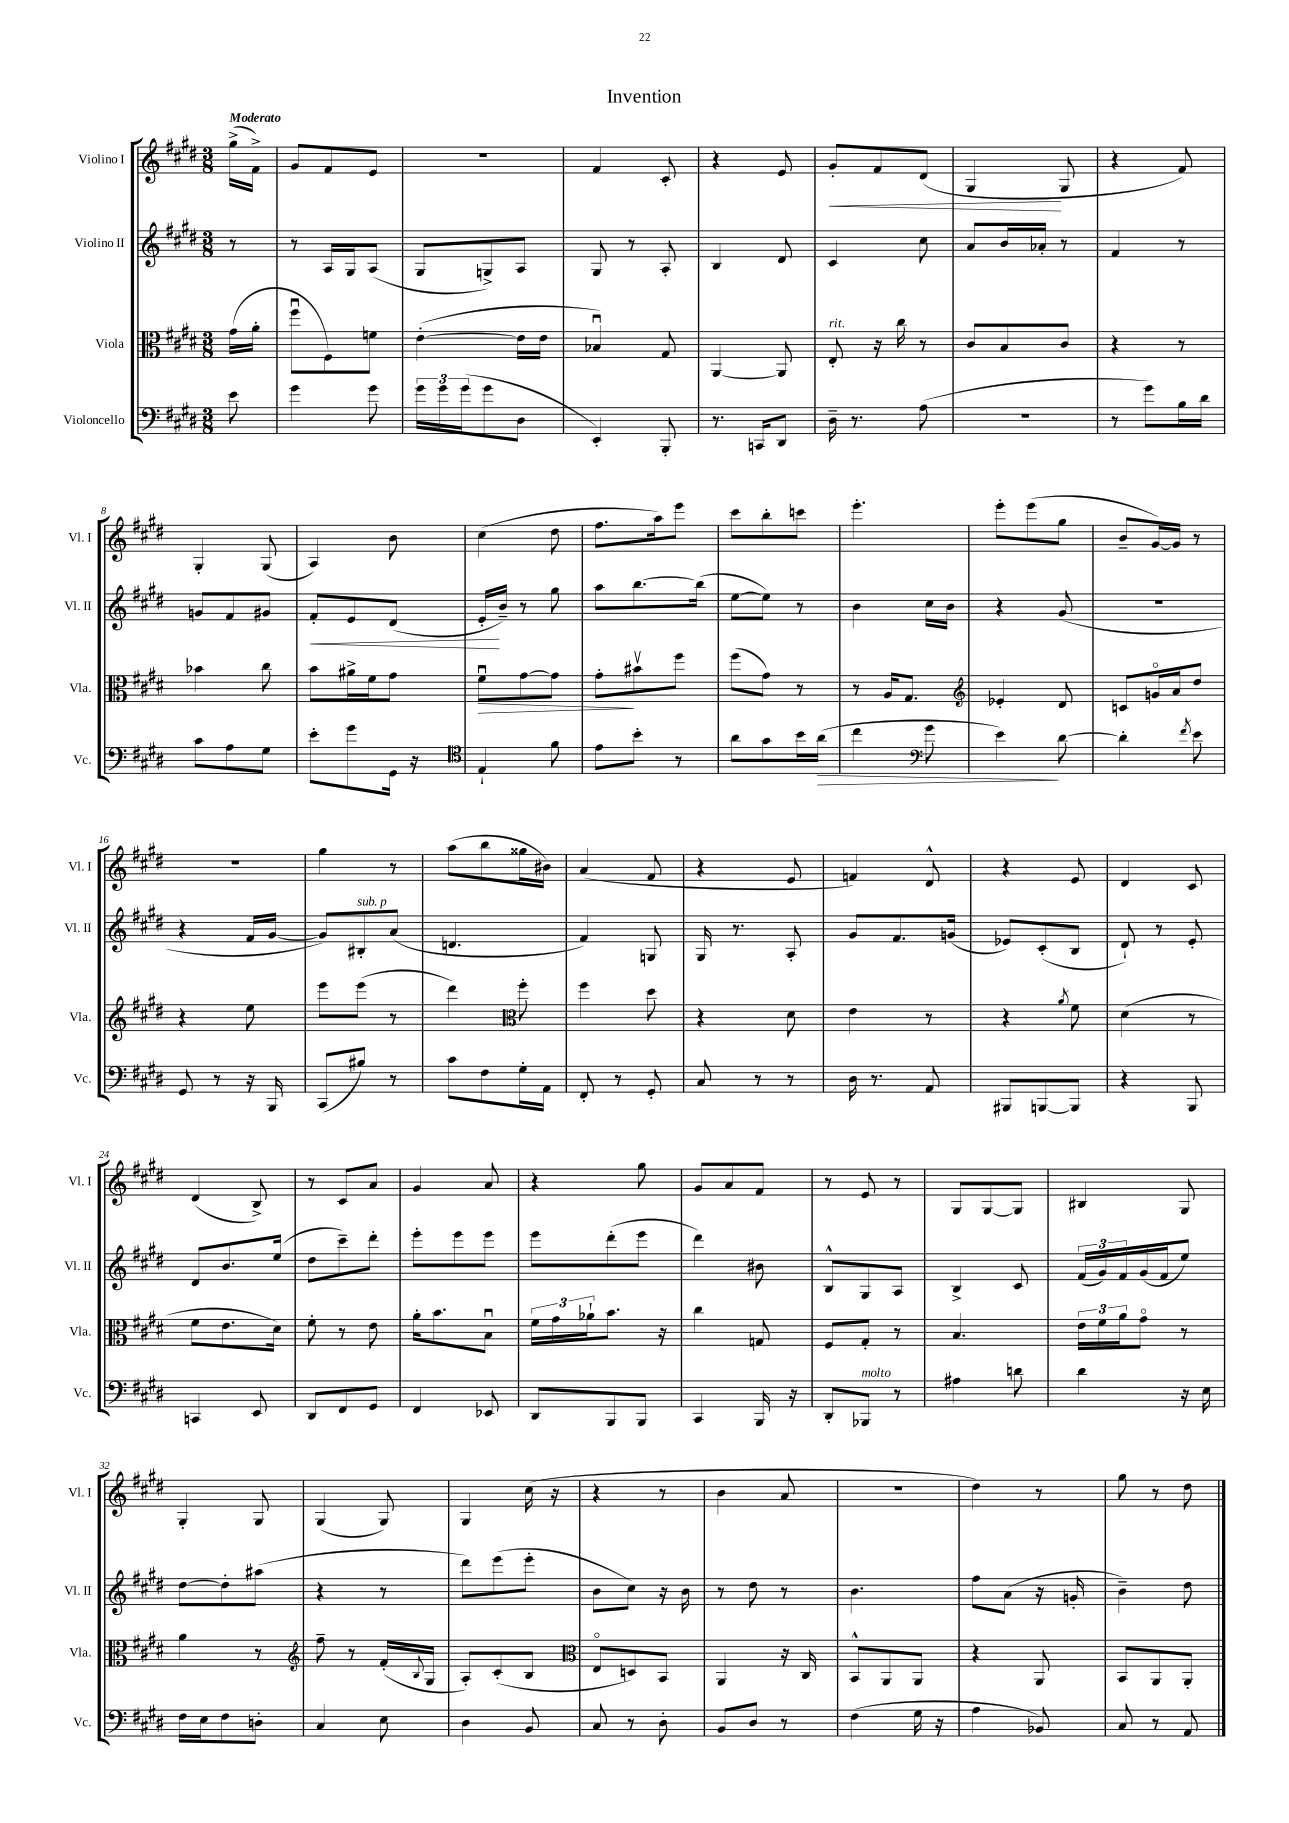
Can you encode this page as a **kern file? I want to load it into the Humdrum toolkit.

**kern	**dynam	**kern	**dynam	**kern	**dynam	**kern	**dynam
*part4	*part4	*part3	*part3	*part2	*part2	*part1	*part1
*staff4	*staff4	*staff3	*staff3	*staff2	*staff2	*staff1	*staff1
*I"Violoncello	*	*I"Viola	*	*I"Violino II	*	*I"Violino I	*
*I'Vc.	*	*I'Vla.	*	*I'Vl. II	*	*I'Vl. I	*
*clefF4	*	*clefC3	*	*clefG2	*	*clefG2	*
*k[f#c#g#d#]	*	*k[f#c#g#d#]	*	*k[f#c#g#d#]	*	*k[f#c#g#d#]	*
*M3/8	*	*M3/8	*	*M3/8	*	*M3/8	*
=	=	=	=	=	=	=	=
!	!	!	!	!	!	!LO:TX:a:B:t=Moderato	!
8e\	.	(16g#\LL	.	8r	.	(16gg#^\LL	.
.	.	16a'\JJ	.	.	.	16f#^\JJ)	.
=1	=1	=1	=1	=1	=1	=1	=1
4g#\	.	8ff#u\L	.	8r	.	8g#/L	.
.	.	8F#\)	.	16A/LL	.	8f#/	.
.	.	.	.	16G#/J	.	.	.
8g#\	.	8fn\J	.	(8A/J	.	8e/J	.
=2	=2	=2	=2	=2	=2	=2	=2
24g#\LL	.	([4e'\	.	8G#/L	.	4.r	.
24g#\	.	.	.	.	.	.	.
(24g#\J	.	.	.	.	.	.	.
8g#\	.	.	.	8Gn^/)	.	.	.
8D#\J	.	16e\LL]	.	8A/J	.	.	.
.	.	16e\JJ	.	.	.	.	.
=3	=3	=3	=3	=3	=3	=3	=3
4EE'/)	.	4B-Xu/)	.	8G#/	.	4f#/	.
.	.	.	.	8r	.	.	.
8BBB'/	.	8G#/	.	8A'/	.	8c#'/	.
=4	=4	=4	=4	=4	=4	=4	=4
8.r	.	[4AA/	.	4B/	.	4r	.
16CCn/KL	.	.	.	.	.	.	.
8DD#/J	.	8AA/]	.	8d#/	.	8e/	.
=5	=5	=5	=5	=5	=5	=5	=5
!	!	!LO:TX:a:i:t=rit.	!	!	!	!	!
!	!	!	!	!	!	!	!LO:HP:b
16D#~\	.	8E'/	.	4c#/	.	8g#'/L	<
8.r	.	.	.	.	.	.	.
.	.	16r	.	.	.	8f#/	.
.	.	16cc#\	.	.	.	.	.
(8A\	.	8r	.	8cc#\	.	(8d#/J	.
=6	=6	=6	=6	=6	=6	=6	=6
4.r	.	8c#/L	.	8a/L	.	4G#/	.
.	.	8B/	.	16b/L	.	.	.
.	.	.	.	16a-X'/JJ	.	.	.
.	.	8c#/J	.	8r	.	8G#/	[
=7	=7	=7	=7	=7	=7	=7	=7
8r	.	4r	.	4f#/	.	4r	.
8g#\L)	.	.	.	.	.	.	.
16B\L	.	8r	.	8r	.	8f#/)	.
16d#\JJ	.	.	.	.	.	.	.
!!LO:LB:g=z
=8	=8	=8	=8	=8	=8	=8	=8
8c#\L	.	4b-X\	.	8gn/L	.	4G#'/	.
8A\	.	.	.	8f#/	.	.	.
8G#\J	.	8cc#\	.	8g#X/J	.	(8G#/	.
=9	=9	=9	=9	=9	=9	=9	=9
!	!	!	!	!	!LO:HP:b	!	!
8e'\L	.	8b\L	.	8f#'/L	<	4A/)	.
8g#\	.	16a#X^\L	.	8e/	.	.	.
.	.	16f#\J	.	.	.	.	.
16GG#\Jk	.	8g#\J	.	(8d#/J	.	8b\	.
16r	.	.	.	.	.	.	.
=10	=10	=10	=10	=10	=10	=10	=10
*clefC4	*	*	*	*	*	*	*
!	!	!	!LO:HP:b	!	!	!	!
4E`/	.	8f#u\L	>	16e'/LL	.	(4cc#\	.
.	.	.	.	16b~/JJ)	[	.	.
.	.	[8g#\	.	8r	.	.	.
8f#\	.	8g#\J]	.	8gg#\	.	8dd#\	.
=11	=11	=11	=11	=11	=11	=11	=11
8e\L	.	8g#'\L	.	8aa\L	.	8.ff#\L	.
8b'\J	.	8b#Xv\	]	[8.bb\	.	.	.
.	.	.	.	.	.	16aa\k)	.
8r	.	8ff#\J	.	.	.	8eee\J	.
.	.	.	.	(16bb\Jk]	.	.	.
=12	=12	=12	=12	=12	=12	=12	=12
8a\L	.	(8ff#\L	.	[8ee\L	.	8ccc#\L	.
8g#\	.	8g#\J)	.	8ee\J])	.	8bb'\	.
16b\L	.	8r	.	8r	.	8cccn\J	.
!	!LO:HP:b	!	!	!	!	!	!
(16a\JJ	>	.	.	.	.	.	.
=13	=13	=13	=13	=13	=13	=13	=13
4cc#\	.	8r	.	4b\	.	4.eee'\	.
.	.	16A/KL	.	.	.	.	.
.	.	8.G#/J	.	.	.	.	.
*clefF4	*	*	*	*	*	*	*
8g#\	.	.	.	16cc#\LL	.	.	.
.	.	.	.	16b\JJ	.	.	.
=14	=14	=14	=14	=14	=14	=14	=14
*	*	*clefG2	*	*	*	*	*
4e\)	.	4e-X'/	.	4r	.	8eee'\L	.
.	.	.	.	.	.	(8eee\	.
[8d#\	]	8d#/	.	(8g#/	.	8gg#\J	.
=15	=15	=15	=15	=15	=15	=15	=15
4d#'\]	.	8cn/L	.	4.r	.	8b~/L	.
.	.	16gn/L	.	.	.	[16g#/L)	.
.	.	16a/J	.	.	.	16g#/JJ]	.
8qf#/	.	.	.	.	.	.	.
8e\	.	8dd#/J	.	.	.	8r	.
!!LO:LB:g=z
=16	=16	=16	=16	=16	=16	=16	=16
8GG#/	.	4r	.	4r	.	4.r	.
8r	.	.	.	.	.	.	.
16r	.	8ee\	.	16f#/LL	.	.	.
16BBB/	.	.	.	[16g#/JJ	.	.	.
=17	=17	=17	=17	=17	=17	=17	=17
(8CC#/L	.	8eee\L	.	8g#/L])	.	4gg#\	.
!	!	!	!	!LO:TX:a:i:t=sub. p	!	!	!
8B#X/J)	.	(8eee\J	.	8B#X'/	.	.	.
8r	.	8r	.	(8a/J	.	8r	.
=18	=18	=18	=18	=18	=18	=18	=18
8c#\L	.	4ddd#\)	.	4.dn/	.	(8aa\L	.
8F#\	.	.	.	.	.	8bb\	.
*	*	*clefC3	*	*	*	*	*
16G#'\L	.	8ff#'\	.	.	.	16gg##X\L	.
16AA\JJ	.	.	.	.	.	16b#X\JJ)	.
=19	=19	=19	=19	=19	=19	=19	=19
8FF#'/	.	4ff#\	.	4f#/)	.	(4a/	.
8r	.	.	.	.	.	.	.
8GG#'/	.	8dd#\	.	8Gn/	.	8f#/	.
=20	=20	=20	=20	=20	=20	=20	=20
8C#/	.	4r	.	16G#/	.	4r	.
.	.	.	.	8.r	.	.	.
8r	.	.	.	.	.	.	.
8r	.	8d#\	.	8A'/	.	8e/	.
=21	=21	=21	=21	=21	=21	=21	=21
16D#\	.	4e\	.	8g#/L	.	4fn/)	.
8.r	.	.	.	.	.	.	.
.	.	.	.	8.f#/	.	.	.
8AA/	.	8r	.	.	.	8d#^^/	.
.	.	.	.	(16gn/Jk	.	.	.
=22	=22	=22	=22	=22	=22	=22	=22
8BBB#X/L	.	4r	.	8e-X/L)	.	4r	.
[8BBBn/	.	.	.	(8c#'/	.	.	.
.	.	8qa/	.	.	.	.	.
8BBB/J]	.	8f#\	.	8B/J	.	8e/	.
=23	=23	=23	=23	=23	=23	=23	=23
4r	.	(4d#\	.	8d#`/)	.	4d#/	.
.	.	.	.	8r	.	.	.
8BBB/	.	8r	.	8e'/	.	8c#/	.
!!LO:LB:g=z
=24	=24	=24	=24	=24	=24	=24	=24
4CCn/	.	8f#\L	.	8d#/L	.	(4d#/	.
.	.	8.e\	.	8.b/	.	.	.
8EE/	.	.	.	.	.	8B^/)	.
.	.	16d#\Jk)	.	(16ee/Jk	.	.	.
=25	=25	=25	=25	=25	=25	=25	=25
8DD#/L	.	8f#'\	.	8dd#\L	.	8r	.
8FF#/	.	8r	.	8ccc#~\)	.	8c#/L	.
8GG#/J	.	8e\	.	8ddd#'\J	.	8a/J	.
=26	=26	=26	=26	=26	=26	=26	=26
4FF#/	.	16a'\KL	.	8eee'\L	.	4g#/	.
.	.	8.b\	.	.	.	.	.
.	.	.	.	8eee\	.	.	.
8EE-X/	.	8Bu\J	.	8eee\J	.	8a/	.
=27	=27	=27	=27	=27	=27	=27	=27
8DD#/L	.	24f#\LL	.	8eee\L	.	4r	.
.	.	24g#\	.	.	.	.	.
.	.	24a-X`\J	.	.	.	.	.
8BBB/	.	8.b\J	.	(8ddd#'\	.	.	.
8BBB/J	.	.	.	8eee\J	.	8gg#\	.
.	.	16r	.	.	.	.	.
=28	=28	=28	=28	=28	=28	=28	=28
4CC#/	.	4cc#\	.	4ddd#\)	.	8g#/L	.
.	.	.	.	.	.	8a/	.
16BBB/	.	8Gn/	.	8b#X\	.	8f#/J	.
16r	.	.	.	.	.	.	.
=29	=29	=29	=29	=29	=29	=29	=29
8DD#'/L	.	8F#/L	.	8B^^/L	.	8r	.
!LO:TX:a:i:t=molto	!	!	!	!	!	!	!
8BBB-X/J	.	8G#'/J	.	8G#/	.	8e/	.
8r	.	8r	.	8A/J	.	8r	.
=30	=30	=30	=30	=30	=30	=30	=30
4A#X\	.	4.B/	.	4B^/	.	8G#/L	.
.	.	.	.	.	.	[8G#/	.
8dn\	.	.	.	8c#/	.	8G#/J]	.
=31	=31	=31	=31	=31	=31	=31	=31
4d#\	.	24e\LL	.	(24f#/LL	.	4B#X/	.
.	.	24f#\	.	24g#/)	.	.	.
.	.	24a\J	.	24f#/	.	.	.
.	.	8g#\J	.	(16g#/	.	.	.
.	.	.	.	16f#/J	.	.	.
16r	.	8r	.	8ee/J)	.	8G#/	.
16E\	.	.	.	.	.	.	.
!!LO:LB:g=z
=32	=32	=32	=32	=32	=32	=32	=32
16F#\LL	.	4a\	.	[8dd#\L	.	4G#'/	.
16E\J	.	.	.	.	.	.	.
8F#\	.	.	.	8dd#'\]	.	.	.
8Dn'\J	.	8r	.	(8aa#X\J	.	8G#/	.
=33	=33	=33	=33	=33	=33	=33	=33
*	*	*clefG2	*	*	*	*	*
4C#/	.	8ff#~\	.	4r	.	(4G#/	.
.	.	8r	.	.	.	.	.
8E\	.	(16f#'/LL	.	8r	.	8G#/)	.
.	.	8qqB/	.	.	.	.	.
.	.	16G#/JJ	.	.	.	.	.
=34	=34	=34	=34	=34	=34	=34	=34
4D#\	.	8A'/L)	.	8ddd#\L)	.	4G#/	.
.	.	(8c#'/	.	(8eee\	.	.	.
8BB/	.	8B/J	.	8eee'\J	.	(16cc#\	.
.	.	.	.	.	.	16r	.
=35	=35	=35	=35	=35	=35	=35	=35
*	*	*clefC3	*	*	*	*	*
8C#/	.	8E/L	.	8b\L	.	4r	.
8r	.	8Dn/)	.	8cc#\J)	.	.	.
8D#'\	.	8BB/J	.	16r	.	8r	.
.	.	.	.	16b\	.	.	.
=36	=36	=36	=36	=36	=36	=36	=36
8BB/L	.	4AA/	.	8r	.	4b\	.
8D#/J	.	.	.	8dd#\	.	.	.
8r	.	16r	.	8r	.	8a/	.
.	.	16C#/	.	.	.	.	.
=37	=37	=37	=37	=37	=37	=37	=37
(4F#\	.	8BB^^/L	.	4.b\	.	4.r	.
.	.	8AA/	.	.	.	.	.
16G#\	.	8AA/J	.	.	.	.	.
16r	.	.	.	.	.	.	.
=38	=38	=38	=38	=38	=38	=38	=38
4A\	.	4r	.	8ff#\L	.	4dd#\)	.
.	.	.	.	(8a\J	.	.	.
8BB-X/)	.	8AA/	.	16r	.	8r	.
.	.	.	.	16gn'/	.	.	.
=39	=39	=39	=39	=39	=39	=39	=39
8C#/	.	8BB/L	.	4b~\)	.	8gg#\	.
8r	.	8AA/	.	.	.	8r	.
8AA/	.	8AA'/J	.	8dd#\	.	8dd#\	.
==	==	==	==	==	==	==	==
*-	*-	*-	*-	*-	*-	*-	*-
